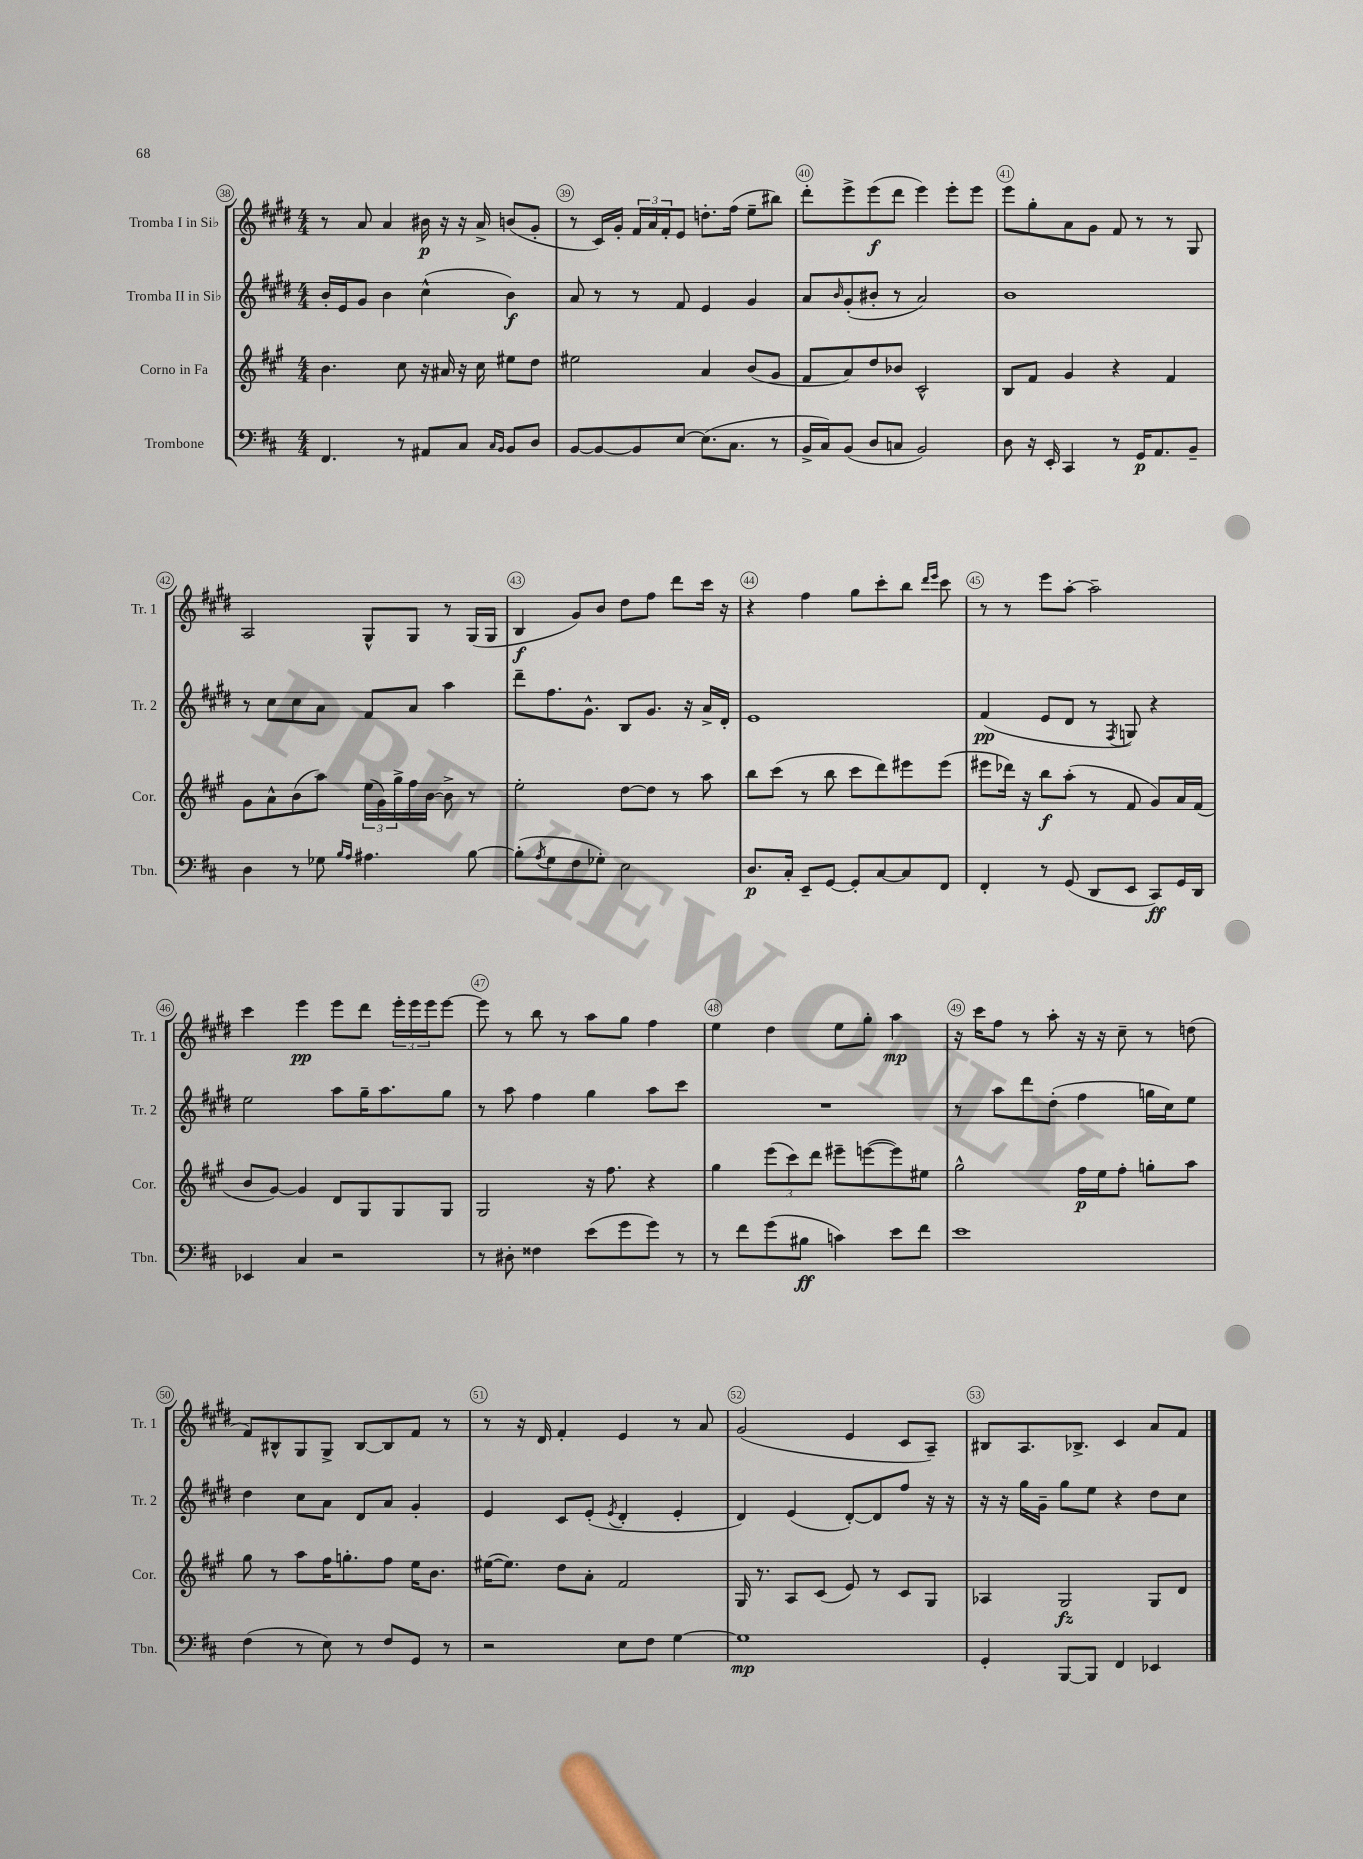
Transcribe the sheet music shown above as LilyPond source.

<<
\new StaffGroup <<
\new Staff = "s0" \with { instrumentName = "Tromba I in Sib" shortInstrumentName = "Tr. 1" } {
    \clef treble \key e \major \numericTimeSignature \time 4/4
    r8 a'8 a'4 bis'16\p r16 r16 a'16-> b'8( gis'8-. |
    r8 cis'16) gis'16-. \tuplet 3/2 { fis'16 a'16 fis'16-. } e'8 d''8.-. fis''16( e''8-- bis''8) |
    dis'''8-. e'''8-> e'''8\f( dis'''8 e'''4) e'''8-. e'''8 |
    e'''8 gis''8-. a'8 gis'8 fis'8 r8 r8 gis8 |
    a2 gis8-^ gis8 r8 gis16( gis16 |
    b4\f gis'8) b'8 dis''8 fis''8 dis'''8 cis'''16 r16 |
    r4 fis''4 gis''8 cis'''8-. b''8 \grace { dis'''16 e'''16 } cis'''8 |
    r8 r8 e'''8 a''8~-. a''2-- |
    cis'''4 e'''4\pp e'''8 dis'''8 \tuplet 3/2 { e'''16-. e'''16 e'''16 } e'''8~ |
    e'''8 r8 b''8 r8 a''8 gis''8 fis''4 |
    e''4 dis''4 e''8 gis''8-. a''4\mp |
    r16 cis'''16 fis''8 r8 a''8-. r16 r16 cis''8-- r8 d''8( |
    fis'8) bis8-^ gis8 gis8-> bis8~ bis8 fis'8 r8 |
    r8 r16 dis'16 fis'4-. e'4 r8 a'8 |
    gis'2( e'4 cis'8 a8--) |
    bis8 a8. bes8.-> cis'4 a'8 fis'8 \bar "|." |
}
\new Staff = "s1" \with { instrumentName = "Tromba II in Sib" shortInstrumentName = "Tr. 2" } {
    \clef treble \key e \major \numericTimeSignature \time 4/4
    b'16-. e'16 gis'8 b'4 cis''4-^( b'4\f) |
    a'8 r8 r8 fis'8 e'4 gis'4 |
    a'8 \grace { b'16 } gis'8-.( bis'8-. r8 a'2) |
    b'1 |
    r8 cis''8 cis''8 a'8 fis'8 a'8 a''4 |
    dis'''8-- fis''8. gis'8.-^ b8 gis'8. r16 a'16-> dis'16-. |
    e'1 |
    fis'4\pp( e'8 dis'8 r8 \acciaccatura { fis8 } g8) r4 |
    e''2 a''8 gis''16-- a''8. gis''8 |
    r8 a''8 fis''4 gis''4 a''8 cis'''8 |
    R1 |
    r8 a''8 dis'''8 dis''8-.( fis''4 g''16 cis''16) e''8 |
    dis''4 cis''8 a'8 dis'8 a'8 gis'4-. |
    e'4 cis'8 e'8-.( \acciaccatura { e'8 } dis'4-. e'4-. |
    dis'4) e'4( dis'8~-.) dis'8 fis''8 r16 r16 |
    r16 r16 gis''16 gis'16-- gis''8 e''8 r4 dis''8 cis''8 \bar "|." |
}
\new Staff = "s2" \with { instrumentName = "Corno in Fa" shortInstrumentName = "Cor." } {
    \clef treble \key a \major \numericTimeSignature \time 4/4
    b'4. cis''8 r16 ais'16 r16 cis''16 eis''8 d''8 |
    eis''2 a'4 b'8( gis'8 |
    fis'8 a'8) d''8 bes'8 cis'2-^ |
    b8 fis'8 gis'4 r4 fis'4 |
    gis'8 a'8-^ b'8( a''8) \tuplet 3/2 { e''16( gis'16) gis''16-> } fis''16 b'16~ b'8-> r8 |
    e''2-. d''8~ d''8 r8 a''8 |
    b''8 cis'''8( r8 b''8 cis'''8 d'''8) eis'''8 eis'''8( |
    eis'''8 des'''16) r16 b''8\f a''8-.( r8 fis'8 gis'8) a'16 fis'16( |
    b'8 gis'8~) gis'4 d'8 gis8 gis8 gis8 |
    gis2 r16 fis''8. r4 |
    gis''4 \tuplet 3/2 { e'''8( cis'''8) d'''8 } eis'''8-- e'''8~( e'''8) eis''8 |
    gis''2-^ fis''16\p e''16 fis''8-. g''8-. a''8 |
    gis''8 r8 a''8 fis''16 g''8.-. fis''8 e''16 b'8. |
    eis''16~( eis''8.) d''8 a'8-. fis'2 |
    gis16 r8. a8 cis'8( e'8) r8 cis'8 gis8 |
    aes4 gis2\fz gis8 d'8 \bar "|." |
}
\new Staff = "s3" \with { instrumentName = "Trombone" shortInstrumentName = "Tbn." } {
    \clef bass \key d \major \numericTimeSignature \time 4/4
    fis,4. r8 ais,8 cis8 \grace { cis16 b,16 } b,8 d8 |
    b,8~ b,8~ b,8 e8~ e8.( cis8. r8 |
    b,16-> cis16) b,8( d8 c8 b,2) |
    d8 r16 e,16-. cis,4 r8 g,16\p a,8. b,8-- |
    d4 r8 ges8 \grace { b16 a16 } ais4. b8~ |
    b8-.( \acciaccatura { a8 } g8 fis8 ges8-.) e2 |
    d8.\p cis16-. e,8-- g,8~ g,8-. cis8~ cis8 fis,8 |
    fis,4-. r8 g,8( d,8 e,8 cis,8\ff) g,16 d,16 |
    ees,4 cis4 r2 |
    r8 dis8-. fisis4 e'8( g'8 g'8) r8 |
    r8 fis'8 g'8( bis8\ff c'4) e'8 fis'8 |
    e'1 |
    fis4( r8 e8) r8 fis8 g,8 r8 |
    r2 e8 fis8 g4~ |
    g1\mp |
    g,4-. b,,8~ b,,8 fis,4 ees,4 \bar "|." |
}
>>
>>
\layout { \context { \Score currentBarNumber = #38 \override BarNumber.break-visibility = ##(#f #t #t) barNumberVisibility = #all-bar-numbers-visible \override BarNumber.stencil = #(make-stencil-circler 0.1 0.3 ly:text-interface::print) } }
